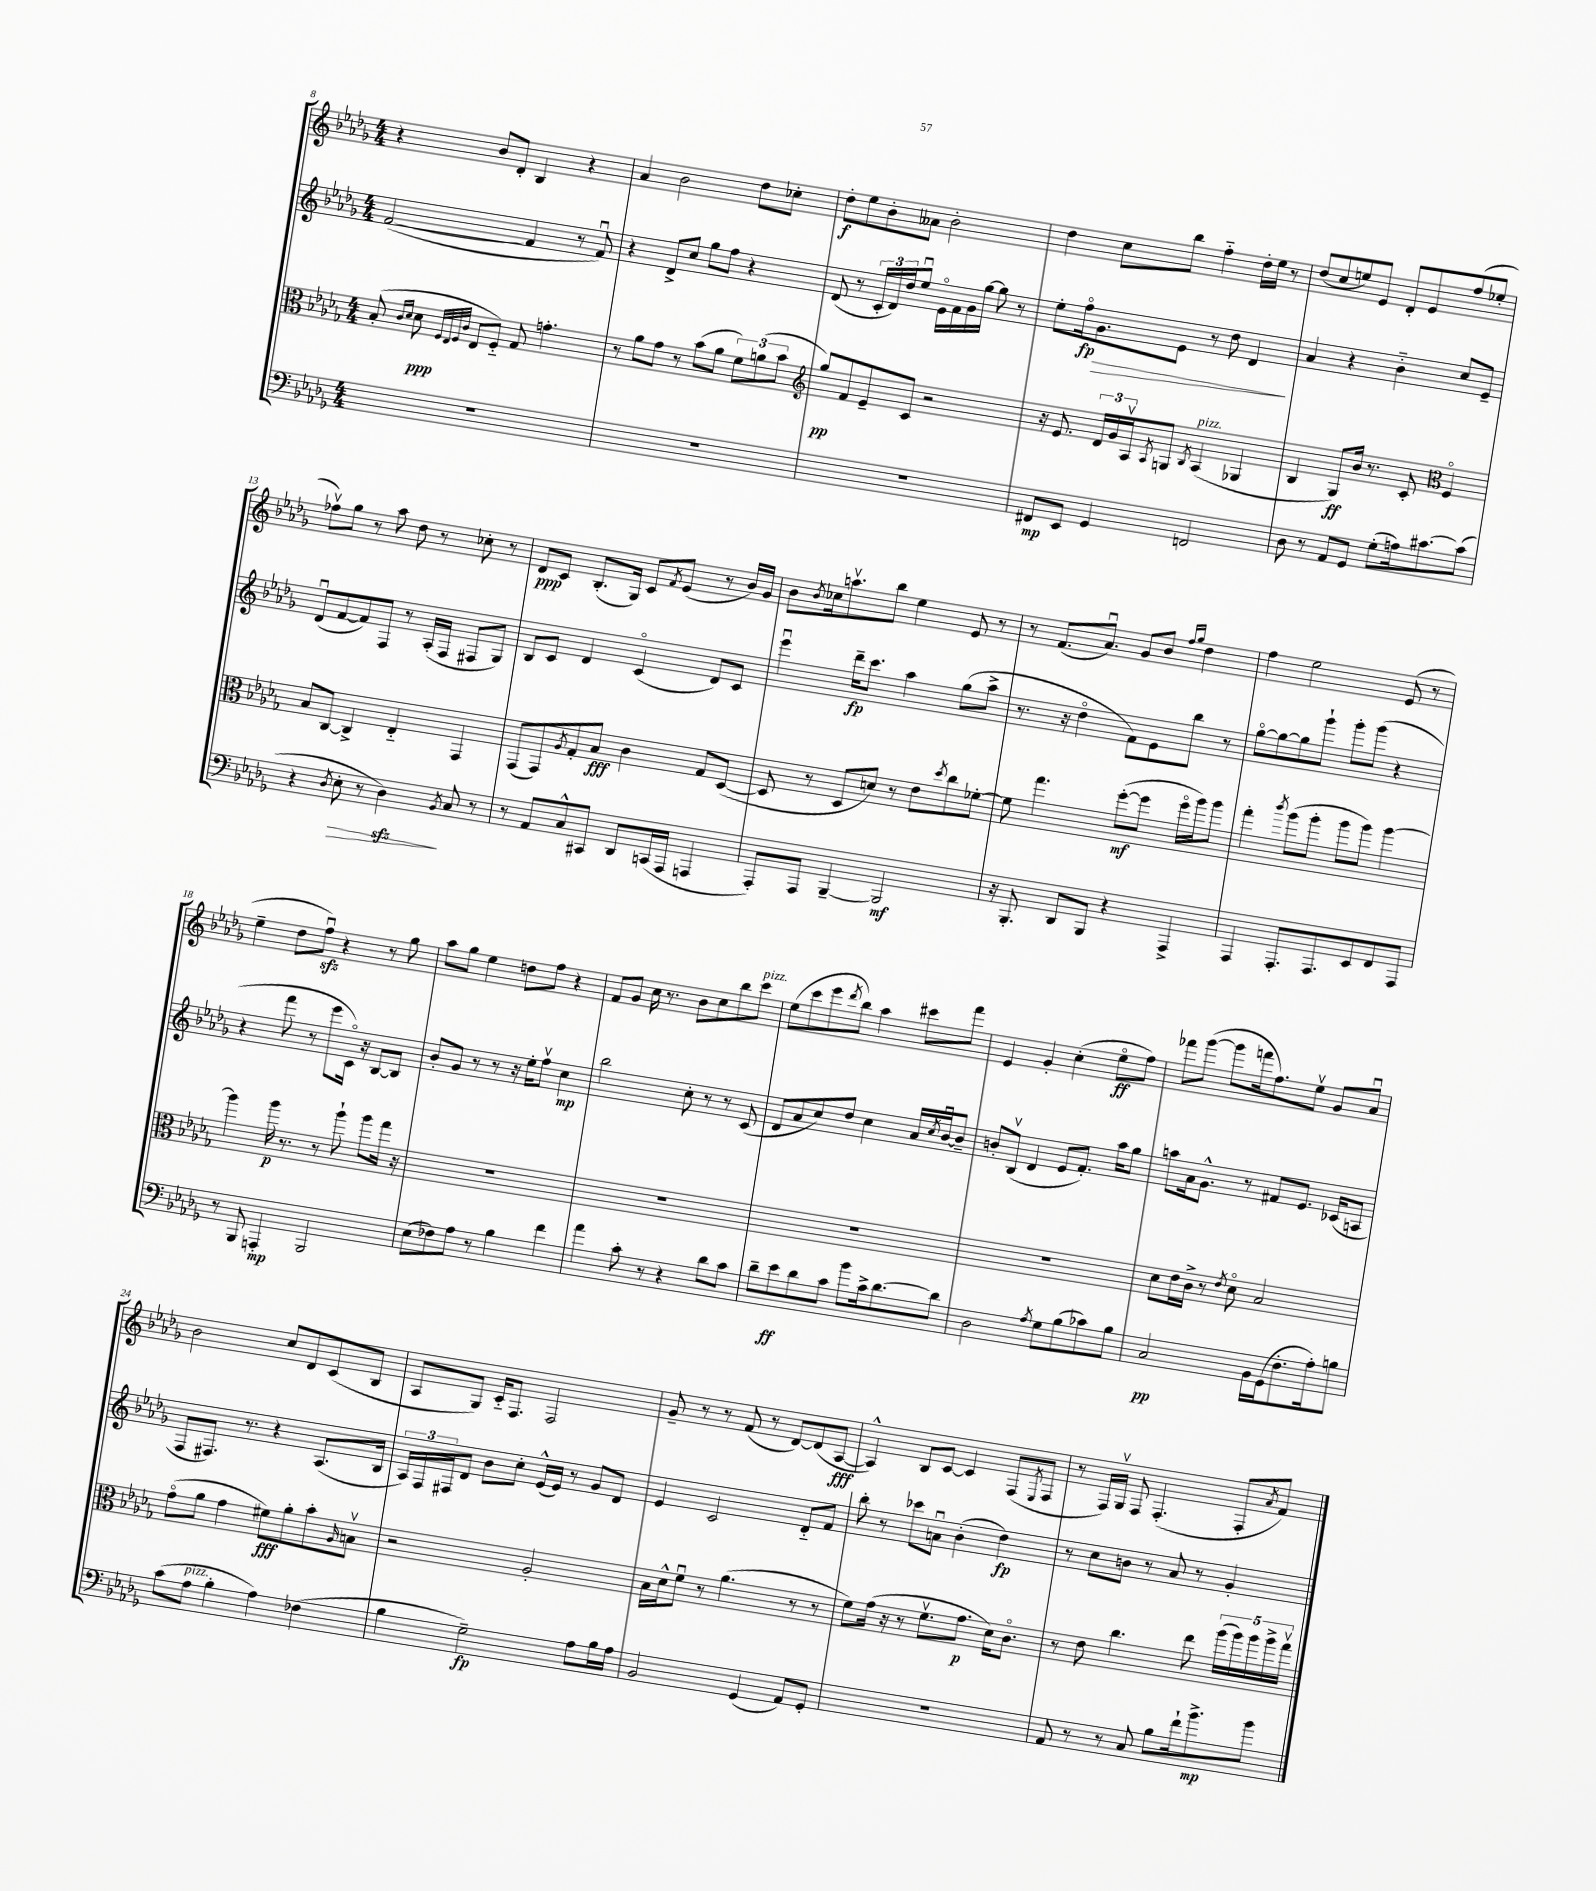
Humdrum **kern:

**kern	**kern	**kern	**kern
*staff4	*staff3	*staff2	*staff1
*clefF4	*clefC3	*clefG2	*clefG2
*k[b-e-a-d-g-]	*k[b-e-a-d-g-]	*k[b-e-a-d-g-]	*k[b-e-a-d-g-]
*M4/4	*M4/4	*M4/4	*M4/4
1r	(8B-'	([2f	4r
.	16qqc	.	.
.	16qqd-	.	.
.	8d-	.	.
.	32qqF	.	.
.	32qqE-	.	.
.	32qqF	.	.
.	32qqc	.	.
.	8E-	.	8b-
.	8F'~)	.	8d-'
.	8G-	4f]	4B-
.	4.g'	.	.
.	.	8r	4r
.	.	8fu)	.
=	=	=	=
1r	8r	4r	4a-
.	8a-	.	.
.	8g-	8d-^	2b-
.	8r	8cc	.
.	(8b-	8gg-	.
.	8a-	8ff	.
.	12f)	4r	8dd-
.	(12a	.	.
.	.	.	8cc-'
.	12b-	.	.
=	=	=	=
*	*clefG2	*	*
1r	8gg-)	(8d-	8dd-'
.	8f	8r	8ee-
.	8e-~	24c'	8b-'
.	.	24d-)	.
.	.	24dd-	.
.	8c	8ee-u	8a--
.	2r	16e-o	2b-'
.	.	16f	.
.	.	16g-	.
.	.	[16gg-	.
.	.	8gg-]	.
.	.	8r	.
=	=	=	=
8FF#	16r	8ee-'	4dd-
.	8.e-	.	.
8EE-	.	16ffo	.
.	.	8.g-	.
4GG-	24d-	.	8cc
.	24g-	.	.
.	24A-v	.	.
.	8qA-	.	.
.	8G	8e-	8bb-
.	8qB-	.	.
2FF	(4A-	8r	4ff'~
.	.	8dd-	.
.	4G-	4d-	16dd-'
.	.	.	16ee-
.	.	.	8r
=	=	=	=
8D-	4B-	4a-	(8dd-
8r	.	.	8cc
8AA-	8G-)	4r	8ee)
8GG-	16b-	.	8e-
.	8.r	.	.
(8G-'	.	4b-'~	8d-'
16A)	8c'	.	8e-
[8.c#	.	.	.
*	*clefC3	*	*
.	4Fo	8cc	(8ff
(8c#]	.	8e-~	8ee-'
=	=	=	=
4r	8B-	(8d-u	8ff-v)
.	[8C	[8f	8gg-
8qD-	.	.	.
8E-'	4C^]	8f])	8r
8r	.	8F	8aa-
4D-)	4E-'~	8r	8dd-
.	.	(16A-'	8r
.	.	16F	.
8qBB-	.	.	.
8C	4GG-	8F#	8cc-'
8r	.	8G-)	8r
=	=	=	=
8r	(8GG-	8B-	8d-
8AA-	8GG-)	8c	8c
.	8qA-	.	.
8C^^	8G-'	4d-	(8.B-'
8CC#	8B-	.	.
.	.	.	16G-)
8DD-	4c	(4co	8c
.	.	.	8qf
(16CC	.	.	(8e-
16AAA-	.	.	.
4AAA	8G-	8d-)	8r
.	([8D-	8c	16b-)
.	.	.	16g-
=	=	=	=
8AAA-')	8D-]	4eee-u	8b-
.	.	.	8qb-
8AAA-	8r	.	16cc-
.	.	.	8.aav
[4BBB-~	8D-	16ddd-~	.
.	.	8.ccc	.
.	8d)	.	8bb-
2BBB-]	8r	4aa-	4ee-
.	8e-	.	.
.	8qdd-	.	.
.	8cc	(8gg-	8e-
.	[8f-'	8aa-^	8r
=	=	=	=
16r	8f-]	8.r	8r
8.BBB-'	.	.	.
.	4.gg-	.	(8.f
.	.	16r	.
8DD-	.	4dd-o	.
.	.	.	8.a-u)
8BBB-	.	.	.
4r	([8ff'	8f)	8g-
.	8ff]	8e-	8b-
.	.	.	16qqff
.	.	.	16qqgg-
4AAA-^	16ffo	8bb-	4dd-
.	16aa-)	.	.
.	8aa-	8r	.
=	=	=	=
4AAA-	4gg-'	[8gg-o	4ff
.	.	8gg-_	.
.	8qccc	.	.
8.AAA-'	(8aa-	8gg-]	2ee-
.	8aa-'	8ggg-`	.
8.AAA-	.	.	.
.	8aa-	8ggg-'	.
8EE-	8aa-)	(8ggg-	.
8FF	[4aa-	4r	(8e-
8AAA-	.	.	8r
=	=	=	=
8r	4aa-]	4r	4ee-~
8BBB-	.	.	.
4AAA'	16aa-	8fff	8dd-
.	8.r	.	.
.	.	8r	8ffu)
2BBB-	8r	8eee-	4r
.	8aa-`	16co)	.
.	.	16r	.
.	8aa-	[8B-	8r
.	16gg-	8B-]	8gg-
.	16r	.	.
=	=	=	=
(8E-	1r	8b-'	8aa-
8F-)	.	8g-	8gg-
8A-	.	8r	4ee-
8r	.	8r	.
4B-	.	16r	8dd
.	.	16ee-'	.
.	.	8ffv	8ff
4f	.	4cc	4r
=	=	=	=
4a-	1r	2bb-	8f
.	.	.	8g-
8c'	.	.	16cc
.	.	.	8.r
8r	.	.	.
4r	.	8cc'	8b-
.	.	8r	8cc
8d-	.	8r	8bb-
8c	.	(8c	8ccc
=	=	=	=
8d-~	1r	8d-	(8ee-
8e-	.	8a-	8ccc
8d-	.	8cc)	8eee-
.	.	.	8qddd-
8c	.	8dd-	8bb-)
8b-	.	4cc	4aa-
16c^	.	.	.
[8.d-	.	.	.
.	.	16a-	8ccc#
.	.	8qcc	.
.	.	[16b-u	.
8d-]	.	8b-~]	8fff
=	=	=	=
2D-	1r	8b'	4e-
.	.	(8B-v	.
.	.	4d-	4g-'
8qA-	.	.	.
8G-	.	8e-	(4cc'
(8B-	.	8.f')	.
8c-)	.	.	8ee-o
.	.	16aa-	.
8B-	.	8gg-	8ff)
=	=	=	=
2C	8d-	8aa	8fff-
.	16e-	16a-	([8ggg-
.	16c^	8.g-^^	.
.	8r	.	8ggg-]
.	8qe-	.	.
.	8d-o	8r	16fff
.	.	.	8.ff)
16BB-	2B-	8f#	.
(16GG-	.	.	.
8.F'	.	8.e-	8ee-v
.	.	.	8g-
16A-')	.	(16c-	.
8B	.	8A	8a-u
=	=	=	=
(8c	(8g-o	8F	2b-
8A-	8a-	8.F#)	.
4B-'	4g-	.	.
.	.	8.r	.
4A-)	8f#)	4r	8cc
.	8a-'	.	8d-
(4F-	8b-'	(8.A-	(8c
.	16qqA-	.	.
.	8Bv	.	8B-
.	.	16B-	.
=	=	=	=
4B-	2r	24A-)	8A-
.	.	24F	.
.	.	24F#	.
.	.	8d-	8G-)
2G-~)	.	8b-	16c'~
.	.	.	8.F
.	.	8cc'	.
.	2A-'	(16e-^^	2F
.	.	16e-)	.
.	.	8r	.
8A-	.	8g-	.
16B-	.	8d-	.
16A-	.	.	.
=	=	=	=
2BB-	16B-	4e-	8g-~
.	16d-^^	.	.
.	8fu	.	8r
.	8r	2c	8r
.	(4.a-	.	(8f
(4GG-	.	.	8r
.	.	.	[8d-)
8AA-)	8r	8d-'~	(8d-]
8GG-'	8r	8f	[8A-
=	=	=	=
1r	8f)	8bb-'	4A-^^])
.	(16g-	8r	.
.	16r	.	.
.	8r	8ccc-	8B-
.	8.fv	8au	[8c
.	.	(4b-'	4c]
.	8.g-	.	.
.	16d-)	4dd-)	(8F
.	8.co	.	.
.	.	.	8qE-
.	.	.	8F
=	=	=	=
8AA-	8r	8r	8r
8r	8e-	8cc	16F)
.	.	.	16G-v
8r	4.cc	8b	8F
8C	.	8r	(4.F'
8B-	.	8a-	.
16f`	8ee-	8r	.
8.b-^	.	.	.
.	(20aa-	4g-'	8F'
.	20aa-)	.	.
.	20aa-	.	.
.	.	.	8qa-
8b-	.	.	8f)
.	20aa-^	.	.
.	20gg-v	.	.
==	==	==	==
*-	*-	*-	*-
